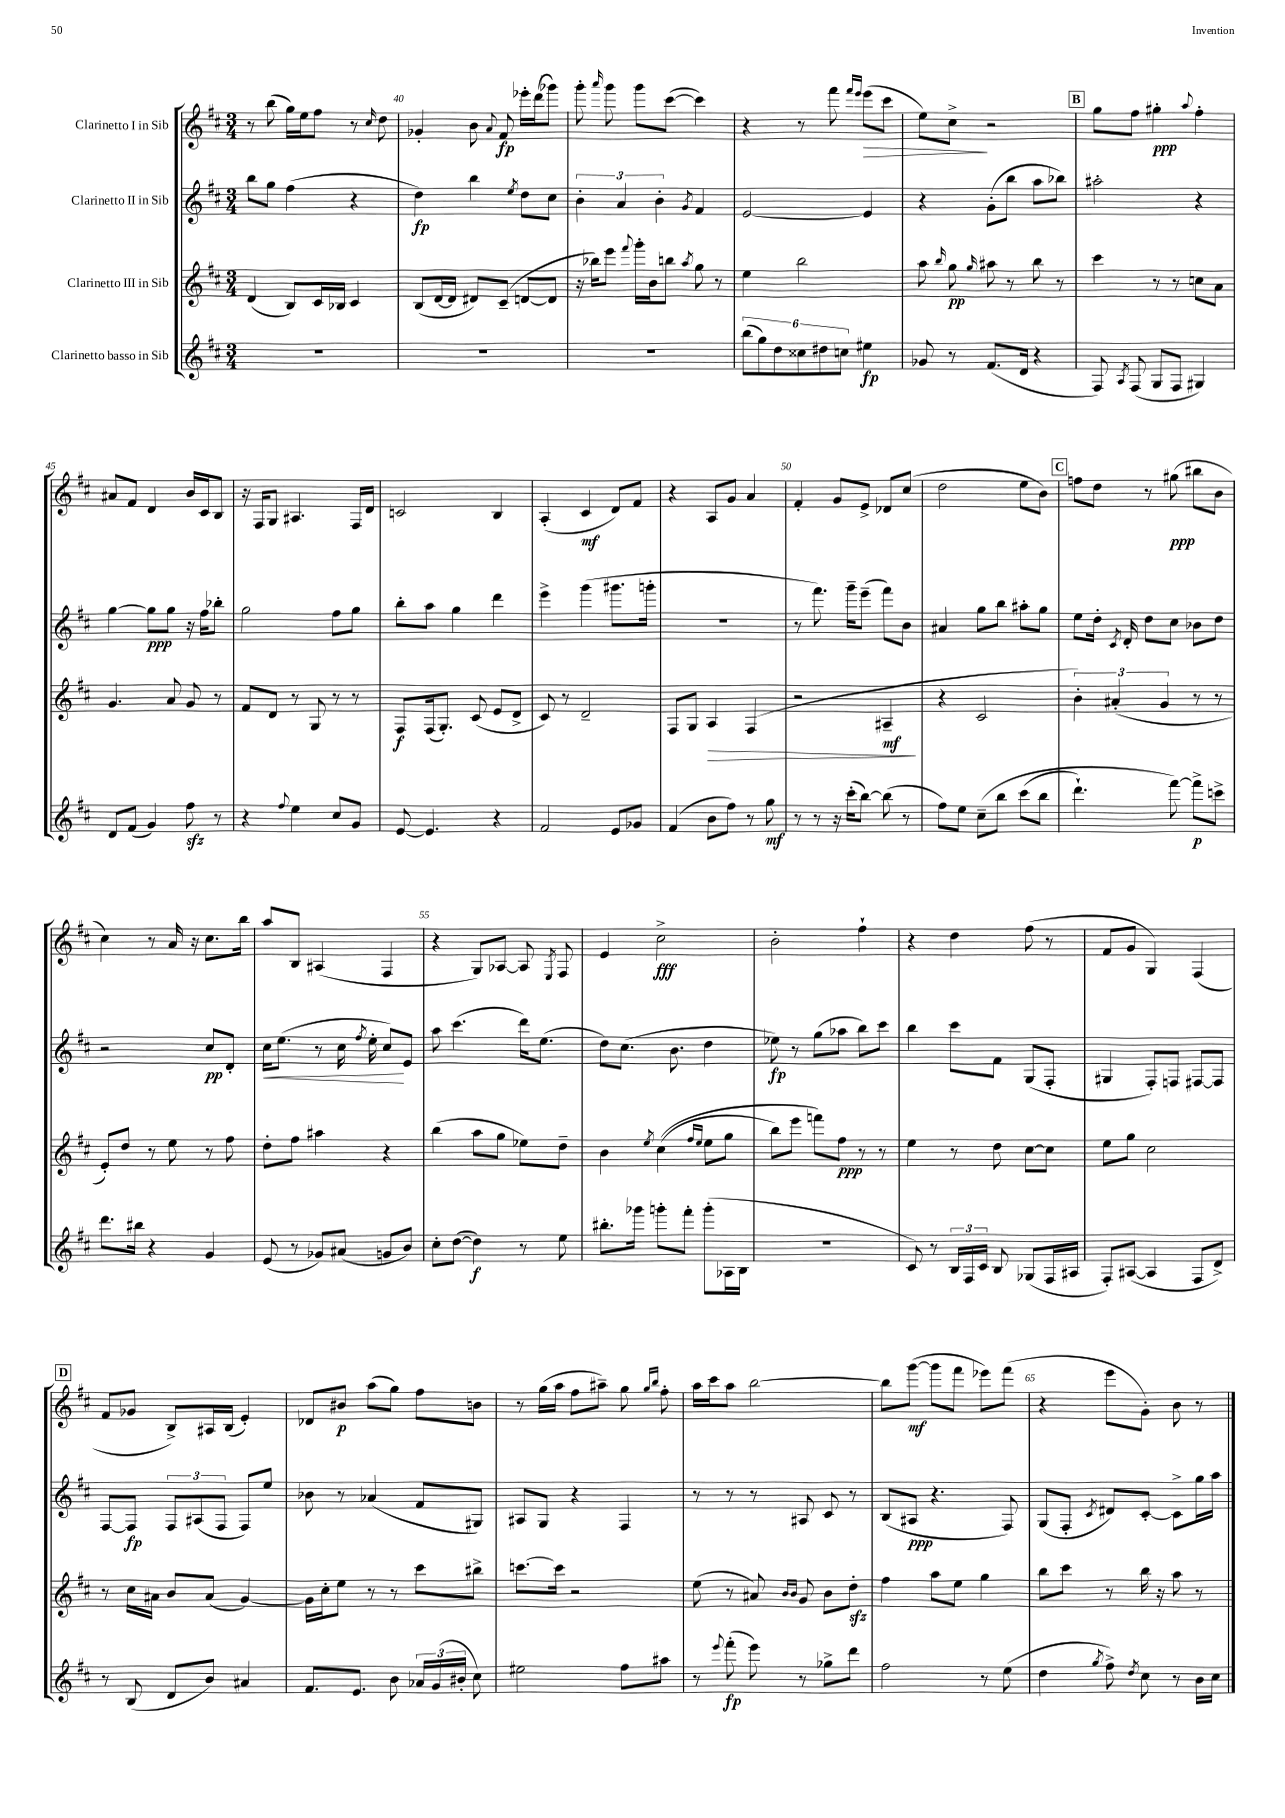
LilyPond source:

<<
\new StaffGroup <<
\new Staff = "s0" \with { instrumentName = "Clarinetto I in Sib" } {
    \clef treble \key d \major \numericTimeSignature \time 3/4
    \autoBeamOff r8 b''8( g''16[) e''16 fis''8] r8 \grace { cis''16 } d''8 |
    ges'4-. b'8 \appoggiatura { a'8 } fis'8\fp ees'''16[-. d'''16( ges'''8]) |
    g'''8-. \grace { a'''16 } g'''8 g'''8[ cis'''8]~( cis'''4) |
    r4 r8 fis'''8 \grace { fis'''16[ e'''16] } e'''8[\>( cis'''8] |
    e''8[) cis''8]->\! r2 |
    \mark \markup { \box "B" } g''8[ fis''8] gis''4-.\ppp \appoggiatura { a''8 } fis''4-. |
    ais'8[ fis'8] d'4 b'16[ cis'16 b8] |
    r16 fis16[ g8] ais4. fis16[ d'16] |
    c'2 b4 |
    a4-.( cis'4\mf d'8[) fis'8] |
    r4 a8[ g'8] a'4 |
    fis'4-. g'8[ e'8]-> des'8[ cis''8]( |
    d''2 e''8[ b'8]) |
    \mark \markup { \box "C" } f''8[ d''8] r8 gis''8\ppp( bis''8[ b'8] |
    cis''4) r8 a'16 r16 cis''8.[ b''16] |
    a''8[ b8] ais4( fis4 |
    r4 g8[) aes8]~ aes8 \acciaccatura { e8 } fis8 |
    e'4 cis''2->\fff |
    b'2-. fis''4-! |
    r4 d''4 fis''8( r8 |
    fis'8[ g'8] g4) fis4( |
    \mark \markup { \box "D" } fis'8[ ges'8] b8[->) ais16 b16]( e'4-.) |
    des'8[ bis'8]\p a''8[( g''8]) fis''8[ b'8] |
    r8 g''16[( a''16] fis''8[ ais''8]--) g''8 \grace { g''16[ b''16] } fis''8-. |
    a''16[ cis'''16 a''8] b''2~ |
    b''8[ g'''8]~\mf( g'''8[ fis'''8] ees'''8[) fis'''8]( |
    r4 e'''8[ g'8]-.) b'8 r8 \bar "|." |
}
\new Staff = "s1" \with { instrumentName = "Clarinetto II in Sib" } {
    \clef treble \key d \major \numericTimeSignature \time 3/4
    \autoBeamOff b''8[ g''8] fis''4( r4 |
    d''4\fp) b''4 \acciaccatura { e''8 } d''8[ cis''8] |
    \tuplet 3/2 { b'4-. a'4 b'4-. } \acciaccatura { g'8 } fis'4 |
    e'2~ e'4 |
    r4 g'8[-.( b''8] a''8[ bes''8]) |
    \mark \markup { \box "B" } ais''2-. r4 |
    g''4~ g''8[\ppp g''8] r16 fis''16[ bes''8]-. |
    g''2 fis''8[ g''8] |
    b''8[-. a''8] g''4 d'''4 |
    e'''4-> g'''4( gis'''8.[ g'''16]-. |
    R2. |
    r8 fis'''8.) g'''16[-- e'''8]--( fis'''8[) b'8] |
    ais'4 g''8[ b''8] ais''8[-. g''8] |
    \mark \markup { \box "C" } e''8[ d''16]-. \acciaccatura { cis'8 } d'16-. d''8[ cis''8] bes'8[ d''8] |
    r2 cis''8[\pp d'8]-. |
    cis''16[\< e''8.]( r8 cis''16 \acciaccatura { fis''8 } e''16-. cis''8[\!) e'8] |
    a''8 cis'''4.( d'''16[) e''8.]( |
    d''8[) cis''8.]( b'8. d''4 |
    ees''8\fp) r8 g''8[( aes''8] b''8[) cis'''8] |
    b''4 cis'''8[ fis'8] g8[( fis8]-. |
    gis4 fis8[-.) f8] fis8[~ fis8] |
    \mark \markup { \box "D" } fis8[~ fis8]\fp \tuplet 3/2 { fis8[ ais8( fis8] } fis8[) e''8] |
    bes'8 r8 aes'4( fis'8[ gis8]) |
    ais8[ g8] r4 fis4 |
    r8 r8 r8 ais8 cis'8 r8 |
    b8[( ais8]\ppp r4. fis8) |
    g8[( fis8]-. \acciaccatura { cis'8 } dis'8[) cis'8]~-. cis'8[-> g''16 a''16] \bar "|." |
}
\new Staff = "s2" \with { instrumentName = "Clarinetto III in Sib" } {
    \clef treble \key d \major \numericTimeSignature \time 3/4
    \autoBeamOff d'4( b8[) cis'16 bes16] cis'4 |
    b8[( d'16~ d'16] dis'8[) cis'8]--( d'8[~ d'8] |
    r16 bes''16[) e'''8] \appoggiatura { fis'''8 } g'''16[-. b'16 b''8] \acciaccatura { a''8 } g''8 r8 |
    e''4 b''2 |
    a''8 \grace { b''16 } g''8\pp \grace { g''16 } ais''8 r8 b''8 r8 |
    \mark \markup { \box "B" } cis'''4 r8 r8 c''8[ a'8] |
    g'4. a'8 g'8 r8 |
    fis'8[ d'8] r8 g8 r8 r8 |
    fis8[\f fis16( g8.]-.) cis'8( e'8[ d'8]-> |
    cis'8) r8 d'2-- |
    fis8[ g8] a4\> fis4( |
    r2 ais4--\mf\! |
    r4 cis'2 |
    \mark \markup { \box "C" } \tuplet 3/2 { b'4-.) ais'4-.( g'4 } r8 r8 |
    e'8[-.) d''8] r8 e''8 r8 fis''8 |
    d''8[-. fis''8] ais''4 r4 |
    b''4( a''8[ g''8] ees''8[) d''8]-- |
    b'4 \acciaccatura { e''8 } cis''4(\( \grace { fis''16[ e''16] } e''8[ g''8] |
    b''8[) e'''8] f'''8[\) fis''8]\ppp r8 r8 |
    e''4 r8 d''8 cis''8[~ cis''8] |
    e''8[ g''8] cis''2 |
    \mark \markup { \box "D" } r8 cis''16[ ais'16] b'8[ ais'8]( g'4~) |
    g'16[ cis''16-. e''8] r8 r8 cis'''8[ bis''8]-> |
    c'''8.[~ c'''16] r2 |
    e''8( r8 ais'8) \grace { b'16[ b'16] } g'8 b'8[ d''8]-.\sfz |
    fis''4 a''8[ e''8] g''4 |
    b''8[ cis'''8] r8 b''16 r16 a''8 r8 \bar "|." |
}
\new Staff = "s3" \with { instrumentName = "Clarinetto basso in Sib" } {
    \clef treble \key d \major \numericTimeSignature \time 3/4
    \autoBeamOff R2. |
    R2. |
    R2. |
    \tuplet 6/4 { b''8[( g''8) d''8 cisis''8 dis''8 c''8] } eis''4\fp |
    ges'8 r8 fis'8.[( d'16] r4 |
    \mark \markup { \box "B" } fis8) \acciaccatura { a8 } fis8( g8[ fis8] gis4) |
    d'8[ fis'8]( g'4) fis''8\sfz r8 |
    r4 \appoggiatura { fis''8 } e''4 cis''8[ g'8] |
    e'8~ e'4. r4 |
    fis'2 e'8[ ges'8] |
    fis'4( b'8[ fis''8]) r8 g''8\mf |
    r8 r8 r16 cis'''16[-.( b''8]~) b''8( r8 |
    fis''8[) e''8] cis''8[--\( b''8] cis'''8[( b''8] |
    \mark \markup { \box "C" } d'''4.-!) fis'''8~\) fis'''8[->\p c'''8]-> |
    d'''8.[ bis''16] r4 g'4 |
    e'8( r8 ges'8[) ais'8]( g'8[ b'8]) |
    cis''8[-. d''8]~( d''4\f) r8 e''8 |
    bis''8.[-. ges'''16] g'''8[-. fis'''8]-. g'''8[-.( aes16 b16] |
    R2. |
    cis'8) r8 \tuplet 3/2 { b16[ fis16 cis'16] } b8 ges8[( fis16 ais16] |
    fis8[-.) ais8]~( ais4 fis8[ d'8]->) |
    \mark \markup { \box "D" } r8 b8( d'8[ b'8]) ais'4 |
    fis'8.[ e'8.] b'8 \tuplet 3/2 { aes'16[ g'16( bis'16]-. } cis''8) |
    eis''2 fis''8[ ais''8] |
    r8 \appoggiatura { e'''8 } fis'''8-.\fp( e'''8) r8 ges''8[-> d'''8] |
    fis''2 r8 e''8( |
    d''4 \acciaccatura { g''8 } fis''8->) \acciaccatura { d''8 } cis''8 r8 b'16[ cis''16] \bar "|." |
}
>>
>>
\layout { \context { \Score currentBarNumber = #39 \override BarNumber.break-visibility = ##(#f #t #t) barNumberVisibility = #(every-nth-bar-number-visible 5) } }
